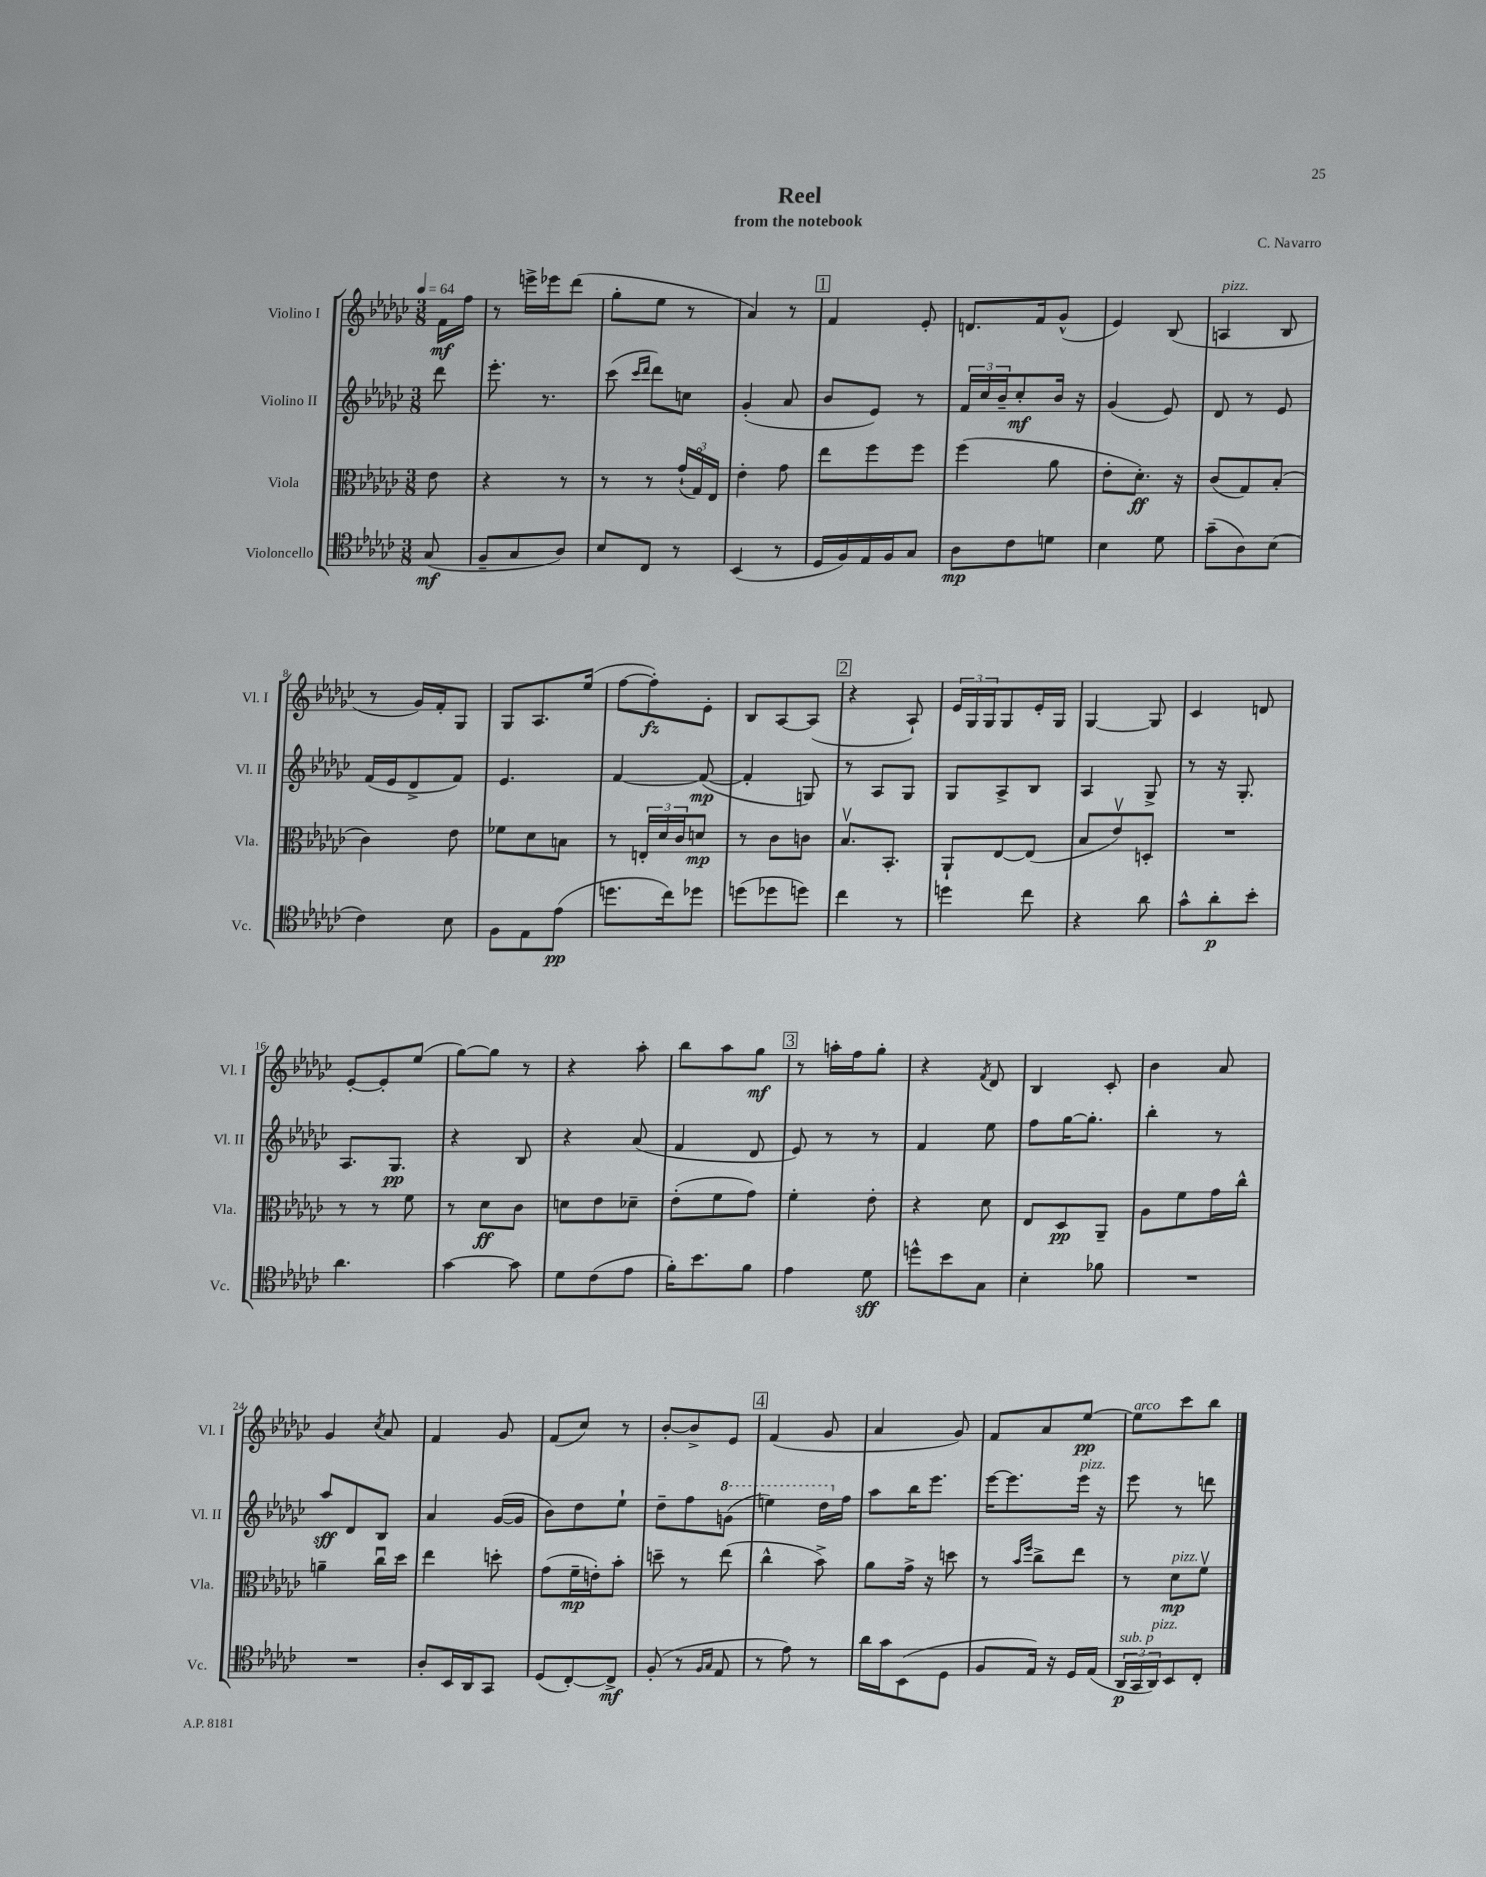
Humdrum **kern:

**kern	**kern	**kern	**kern
*staff4	*staff3	*staff2	*staff1
*clefC4	*clefC3	*clefG2	*clefG2
*k[b-e-a-d-g-c-]	*k[b-e-a-d-g-c-]	*k[b-e-a-d-g-c-]	*k[b-e-a-d-g-c-]
*M3/8	*M3/8	*M3/8	*M3/8
*MM64	*MM64	*MM64	*MM64
(8G-/	8e-\	8ddd-\	16f\LL
.	.	.	16ff\JJ
=	=	=	=
8F~/L	4r	8.eee-'\	8r
8G-/	.	.	16eee^\LL
.	.	8.r	16eee-\J
8A-/J)	8r	.	(8ddd-\J
=	=	=	=
8B-/L	8r	(8ccc-\	8gg-'\L
.	.	16qqccc-/LL	.
.	.	16qqddd-/JJ	.
8C-/J	8r	8ddd-\L)	8ee-\J
8r	(24g-`/LL	8cc\J	8r
.	24G-o/)	.	.
.	24E-/JJ	.	.
=	=	=	=
(4BB-/	4e-'\	(4g-'/	4a-/)
8r	8g-\	8a-/	8r
=	=	=	=
16D-/LL	8ee-\L	8b-/L	4f/
16F/)	.	.	.
16E-/	8ff\	8e-/J)	.
16F/J	.	.	.
8G-/J	8ff\J	8r	8e-'/
=	=	=	=
8A-\L	(4ff\	24f/LL	8.d/L
.	.	24cc-/	.
.	.	24b-~/J	.
8c-\	.	8cc-'/	.
.	.	.	16f/k
8d\J	8a-\	16b-/Jk	(8g-^^/J
.	.	16r	.
=	=	=	=
4B-\	8e-'\L	(4g-/	4e-/)
.	8.d-'\J)	.	.
8d-\	.	8e-/)	(8B-/
.	16r	.	.
=	=	=	=
(8g-~\L	(8c-/L	8d-/	4A/
8A-\)	8G-/)	8r	.
(8B-\J	(8B-'/J	8e-/	8B-/
=	=	=	=
4c-\)	4c-\)	(16f/LL	8r
.	.	16e-/J	.
.	.	8d-^/	16g-/LL)
.	.	.	16f'/J
8B-\	8e-\	8f/J)	8G-/J
=	=	=	=
8F\L	8f-\L	4.e-/	8G-/L
8E-\	8d-\	.	8.A-/
(8e-\J	8B\J	.	.
.	.	.	(16ee-/Jk
=	=	=	=
8.dd\L	8r	[4f/	[8ff\L
.	24E'/LL	.	8ff'\])
.	24d-/	.	.
16cc-\k)	.	.	.
.	24c-/J	.	.
8dd-\J	8d/J	(8f/_	8e-'\J
=	=	=	=
(8dd\L	8r	4f'/]	8B-/L
8dd-\	8c-\L	.	[8A-/
8dd\J)	8c\J	8G/)	(8A-/]J
=	=	=	=
4cc-\	8.B-v/L	8r	4r
.	.	8A-/L	.
.	8.BB-'/J	.	.
8r	.	8G-/J	8A-`/)
=	=	=	=
4dd\	8AA-`/L	8G-/L	24e-/LL
.	.	.	24G-/
.	.	.	24G-/J
.	[8E-/	8A-^/	8G-/
8cc-\	(8E-/]J	8B-/J	16e-'/L
.	.	.	16G-/JJ
=	=	=	=
4r	8B-/L	4A-/	[4G-/
.	8e-v/)	.	.
8a-\	8D'/J	8G-^/	8G-/]
=	=	=	=
8g-^^\L	4.r	8r	4c-/
8a-'\	.	16r	.
.	.	8.G-'/	.
8b-'\J	.	.	8d/
=	=	=	=
4.a-\	8r	8.A-/L	[8e-'/L
.	8r	.	8e-'/]
.	.	8.G-/J	.
.	8f\	.	(8ee-/J
=	=	=	=
[4g-\	8r	4r	[8gg-\L)
.	8d-\L	.	8gg-\]J
8g-\]	8c-\J	8B-/	8r
=	=	=	=
8d-\L	8d\L	4r	4r
(8c-\	8e-\	.	.
8e-\J	8d-~\J	(8a-/	8aa-'\
=	=	=	=
16f'\LK)	(8e-'\L	4f/	8bb-\L
8.b-\	.	.	.
.	8f\	.	8aa-\
8f\J	8g-\J)	8d-/	8gg-\J
=	=	=	=
4e-\	4f'\	8e-/)	8r
.	.	8r	16aa'\LL
.	.	.	16ff\J
8d-\	8e-'\	8r	8gg-'\J
=	=	=	=
8dd^^\L	4r	4f/	4r
8b-\	.	.	.
.	.	.	8qf/
8G-\J	8d-\	8ee-\	8d-/
=	=	=	=
4B-'\	8E-/L	8ff\L	4B-/
.	8D-/	[16gg-\K	.
.	.	8.gg-'\]J	.
8f-\	8AA-~/J	.	8c-'/
=	=	=	=
4.r	8A-\L	4bb-'\	4b-\
.	8f\	.	.
.	16g-\L	8r	8a-/
.	16cc-^^\JJ	.	.
=	=	=	=
4.r	4a~\	8aa-/L	4g-/
.	.	8d-/	.
.	.	.	8qcc-/
.	16cc-u\LL	8B-/J	8a-/
.	16dd-\JJ	.	.
=	=	=	=
8A-'/L	4ee-\	4a-/	4f/
16BB-/L	.	.	.
16AA-/J	.	.	.
8GG-/J	8dd'\	([16g-/LL	8g-/
.	.	16g-/]JJ	.
=	=	=	=
(8D-/L	(8g-\L	8b-\L)	(8f/L
[8C-'/)	16f~\L	8dd-\	8cc-/J)
.	16e'\J)	.	.
8C-^/]J	8b-'\J	8ee-`\J	8r
=	=	=	=
(8F'/	8dd~\	8dd-~\L	[8b-'/L
8r	8r	8ff\	8b-^/]
16qqF/LL	.	.	.
16qqG-/JJ	.	.	.
8E-/	(8ee-\	(8gg\J	8e-/J
=	=	=	=
8r	4cc-^^\	4eee\)	(4f/
8e-\)	.	.	.
8r	8b-^\)	16ddd-\LL	8g-/
.	.	16ff\JJ	.
=	=	=	=
16a-\LL	8a-\L	8aa-\L	4a-/
16g-\J	.	.	.
(8BB-\	16g-^\Jk	16bb-\K	.
.	16r	8.eee-\J	.
8D-\J	8dd\	.	8g-/)
=	=	=	=
8F/L	8r	[16eee-\LK	8f/L
.	.	8.eee-\]	.
.	16qqb-/LL	.	.
.	16qqff/JJ	.	.
16E-/Jk)	8cc-^\L	.	8a-/
16r	.	.	.
16D-/LL	8ee-\J	16eee-\Jk	[8ee-/J
(16E-/JJ	.	16r	.
=	=	=	=
24AA-/LL	8r	8eee-\	8ee-\]L
24GG-/	.	.	.
24AA-/J)	.	.	.
8BB-/	8d-\L	8r	8ccc-\
8C-'/J	8fv\J	8ddd\	8bb-\J
==	==	==	==
*-	*-	*-	*-
